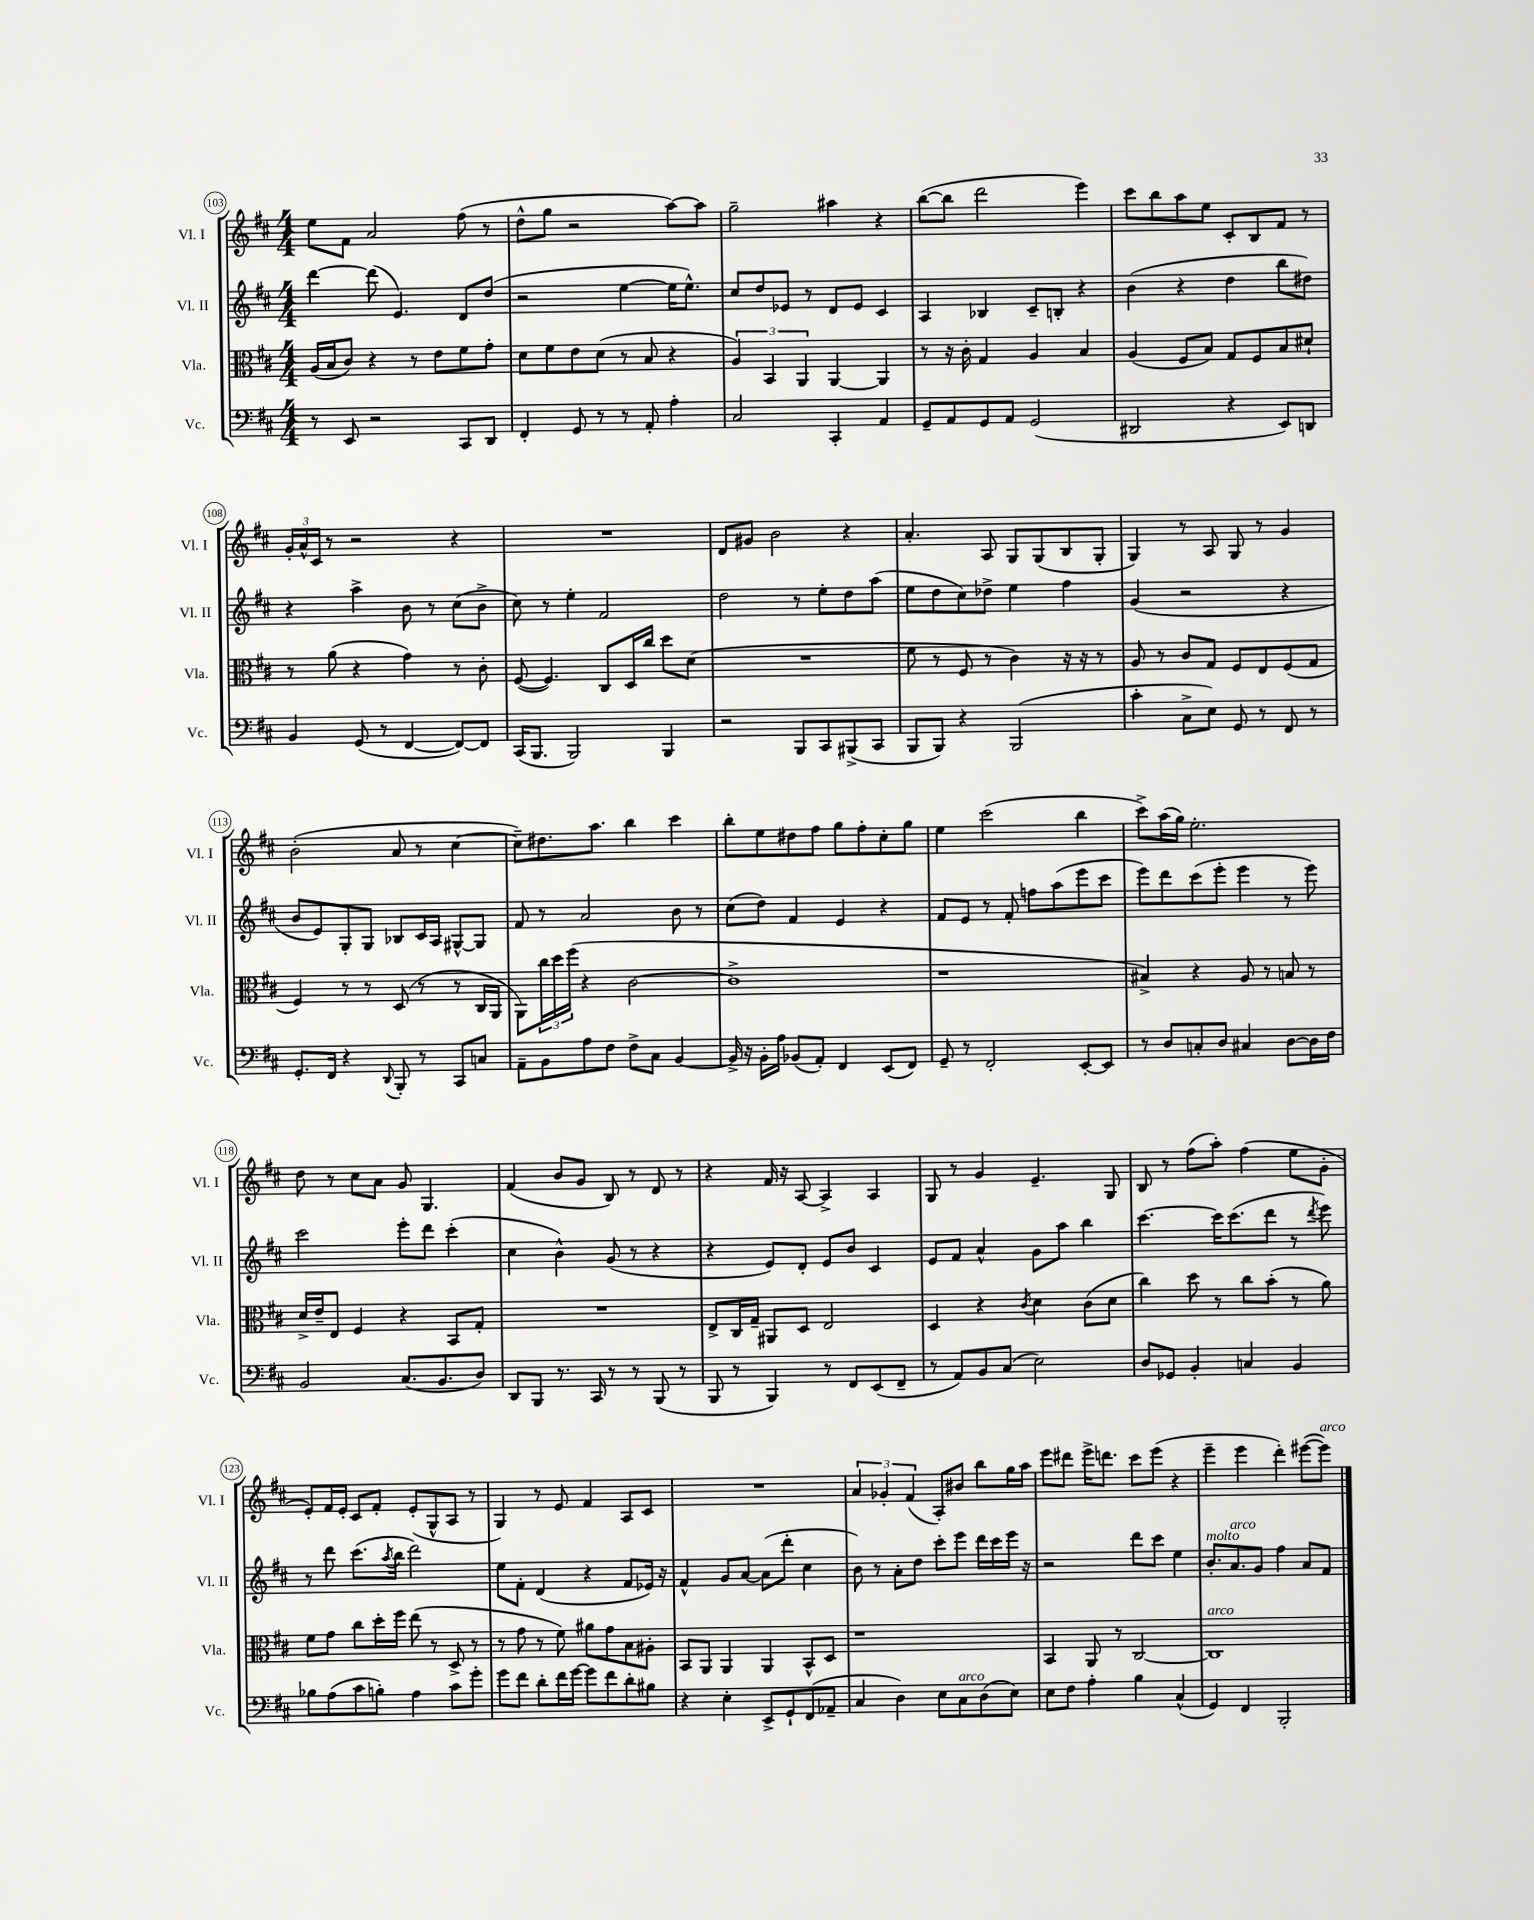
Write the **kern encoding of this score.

**kern	**kern	**kern	**kern
*part4	*part3	*part2	*part1
*staff4	*staff3	*staff2	*staff1
*I"Vc.	*I"Vla.	*I"Vl. II	*I"Vl. I
*I'Vc.	*I'Vla.	*I'Vl. II	*I'Vl. I
*clefF4	*clefC3	*clefG2	*clefG2
*k[f#c#]	*k[f#c#]	*k[f#c#]	*k[f#c#]
*M4/4	*M4/4	*M4/4	*M4/4
=103	=103	=103	=103
8r	(16A/LL	[4ddd\	8ee\L
.	16B/J	.	.
8EE/	8c#/J)	.	8f#\J
2r	4r	(8ddd\]	2a/
.	.	4.e/)	.
.	8r	.	.
.	8e\L	.	.
8CC#/L	8f#\	8d/L	(8ff#\
8DD/J	8g'\J	(8dd/J	8r
=104	=104	=104	=104
4FF#'/	8d\L	2r	8dd^^\L
.	8f#\	.	8gg\J
8GG/	8e\	.	2r
8r	(8d\J	.	.
8r	8r	[4ee\	.
8AA'/	8B/	.	.
4A'\	4r	16ee\KL]	[8aa\L)
.	.	8.ee^^\J)	.
.	.	.	8aa\J]
=105	=105	=105	=105
2C#/	6A/)	8cc#/L	2gg~\
.	.	8dd/	.
.	6BB/	.	.
.	.	8e-X/J	.
.	6AA/	.	.
.	.	8r	.
4CC#'/	[4AA/	8d/L	4aa#X\
.	.	8e-/J	.
4AA/	4AA/]	4c#/	4r
=106	=106	=106	=106
8GG~/L	8r	4A/	([8bb\L
8AA/	16r	.	8bb\J]
.	16c#'\	.	.
8GG/	4G/	4B-X/	2ddd\
8AA/J	.	.	.
(2GG/	4A/	8c#~/L	.
.	.	8Bn'/J	.
.	4B/	4r	4eee\)
=107	=107	=107	=107
2DD#X/	(4A/	(4b\	8ccc#\L
.	.	.	8bb\
.	8F#/L	4r	8aa\
.	8B/J)	.	8ee\J
4r	8G/L	4dd\	8c#'/L
.	8F#/	.	8B/
8EE/L)	8B/	8bb\L	8f#/J
8DDn/J	8d#X`/J	8dd#X\J)	8r
!!LO:LB:g=z
=108	=108	=108	=108
4BB/	8r	4r	24g'/LL
.	.	.	24a^^/
.	.	.	24c#/JJ
.	(8a\	.	8r
(8GG/	4r	4aa^\	2r
8r	.	.	.
[4FF#/	4g\)	8b\	.
.	.	8r	.
8FF#/L_)	8r	(8cc#\L	4r
8FF#/J]	8c#'\	8b^\J	.
=109	=109	=109	=109
(16CC#/KL	([8F#/	8cc#\)	1r
8.BBB/J	.	.	.
.	4.F#/])	8r	.
2BBB/)	.	4ee'\	.
.	8C#/L	2f#/	.
.	16D/L	.	.
.	16cc#/JJ	.	.
4BBB/	8dd\L	.	.
.	(8d\J	.	.
=110	=110	=110	=110
2r	1r	2dd\	8d/L
.	.	.	8g#X/J
.	.	.	2b\
8BBB/L	.	8r	.
8CC#/	.	8ee'\L	.
(8BBB#X^/	.	8dd\	4r
8CC#/J	.	(8aa\J	.
=111	=111	=111	=111
8BBB/L	8f#\	8ee\L	4.a'/
8BBB/J)	8r	8dd\	.
4r	8F#/	8cc#\)	.
.	8r	8dd-X^\J	8A/
(2BBB/	4c#\)	4ee\	8G/L
.	.	.	(8G/
.	16r	4ff#\	8B/
.	16r	.	.
.	8r	.	8G'/J
=112	=112	=112	=112
4c#'\	8A/	(4g/	4G/)
.	8r	.	.
8C#^\L	8c#/L	2r	8r
8E\J)	8G/J	.	8A/
8GG/	8F#/L	.	8G/
8r	8E/	.	8r
8FF#/	(8F#/	4r	4g/
8r	8G/J	.	.
!!LO:LB:g=z
=113	=113	=113	=113
8.GG'/L	4F#/)	8b/L	(2b'\
.	.	8e/)	.
16FF#/Jk	.	.	.
4r	8r	8G'/	.
.	8r	8G/J	.
8qqDD/	.	.	.
8BBB'/	(8D/	8B-X/L	8a/
8r	8r	16c#/L	8r
.	.	16A/JJ	.
8CC#/L	8r	[8G#X^^/L	[4cc#\
8Cn/J	16C#/LL	8G#/J]	.
.	16AA/JJ	.	.
=114	=114	=114	=114
8AA~\L	8AA\L)	8f#/	8cc#~\L])
8BB\	24cc#\L	8r	8.dd#X\
.	24dd\	.	.
.	(24ff#\JJ	.	.
8A\	4r	2a/	.
.	.	.	8.aa\J
8F#\J	.	.	.
8F#^\L	[2c#\	.	4bb\
8C#\J	.	.	.
[4BB/	.	8b\	4ccc#\
.	.	8r	.
=115	=115	=115	=115
16BB^/]	1c#^]	(8cc#\L	8bb'\L
16r	.	.	.
16BB'\LL	.	8dd\J)	8ee\
16A\JJ	.	.	.
(8BB-X/L	.	4f#/	8dd#X\
8AA'/J)	.	.	8ff#\J
4FF#/	.	4e/	8gg\L
.	.	.	8ff#'\
(8EE/L	.	4r	8cc#'\
8FF#/J)	.	.	8gg\J
=116	=116	=116	=116
8GG~/	1r	8f#/L	4ee\
8r	.	8e/J	.
2FF#'/	.	8r	(2ccc#\
.	.	8f#'/	.
.	.	8ffn\L	.
.	.	(8aa\	.
[8EE'/L	.	8eee\	4bb\
8EE/J]	.	8ccc#\J	.
=117	=117	=117	=117
8r	4B#X^/)	8eee\L)	8ccc#^\L)
8D/L	.	8ddd\	(16aa\L
.	.	.	16gg\JJ)
8Cn'/	4r	(8ccc#\	2.ee'\
8D/J	.	8eee'\J	.
4C#X/	8A/	4eee\	.
.	8r	.	.
[8D\L	8Bn/	8r	.
16D\L]	8r	8eee\)	.
16F#\JJ	.	.	.
!!LO:LB:g=z
=118	=118	=118	=118
2BB/	16d^/LL	2ccc#\	8dd\
.	16e~/J	.	.
.	8E/J	.	8r
.	4F#/	.	8cc#\L
.	.	.	8a\J
(8.C#/L	4r	8eee'\L	8g/
.	.	8ddd\J	4.G/
8.BB/	.	.	.
.	8BB/L	(4ccc#'\	.
8D/J)	8G'/J	.	.
=119	=119	=119	=119
8DD/L	1r	4cc#\	(4f#/
8BBB/J	.	.	.
8.r	.	4b^^\)	8b/L
.	.	.	8g/J
16CC#/	.	.	.
8r	.	(8g/	8B/)
8r	.	8r	8r
(8BBB/	.	4r	8d/
8r	.	.	8r
=120	=120	=120	=120
8BBB/	8E^/L	4r	4r
8r	16C#/L	.	.
.	16G~/JJ	.	.
4BBB/)	8AA#X/L	8e/L)	16f#/
.	.	.	16r
.	8D/J	8d'/J	[8A/
8r	2E/	8e/L	4A^/]
8FF#/L	.	8b/J	.
(8EE/	.	4c#/	4A/
8FF#~/J	.	.	.
=121	=121	=121	=121
8r	4D/	8e/L	8G/
8AA/L)	.	8f#/J	8r
8BB/	4r	4a^^/	4g/
(8C#/J	.	.	.
.	8qc#/	.	.
2E\)	4d\	8g\L	4.e~/
.	.	8aa\J	.
.	(8c#\L	4bb\	.
.	8d\J	.	8G/
=122	=122	=122	=122
8D/L	4cc#\)	[4.ccc#\	8B/
8GG-X/J	.	.	8r
4BB'/	8dd\	.	(8ff#\L
.	8r	16ccc#\KL]	8aa'\J)
.	.	(8.ccc#\	.
4Cn/	8cc#\L	.	(4ff#\
.	(8b'\J	8ddd\J	.
4BB/	8r	8r	8ee\L
.	.	8qddd/	.
.	8a\)	8eee\)	8g'\J
!!LO:LB:g=z
=123	=123	=123	=123
8B-X\L	8f#\L	8r	8e'/L)
(8A\	8g\J	8ddd\	16f#/L
.	.	.	16e'/JJ
8c#\	8cc#\L	(8.ccc#\L	8c#/L
8Bn'\J)	16dd'\L	.	8f#'/J
.	.	8qaa/	.
.	16ff#\JJ	16bb\Jk	.
4A\	(8ee\	2ddd\)	(8e'/L
.	8r	.	8G^^/
8c#\L	8D^/	.	8A/J
8g'\J	8r	.	8r
=124	=124	=124	=124
8g\L	8r	8ee\L	4G/)
8f#\J	8g\	8f#'\J	.
8d'\L	8r	(4d/	8r
16f#\L	8f#\)	.	8e/
[16g\JJ	.	.	.
8g\L]	8a#X\L	4r	4f#/
8f#\	8g\	.	.
8d'\	8B\	8f#/L	8A/L
8B#X\J	8A#X'\J	16e-X/Jk)	8c#/J
.	.	16r	.
=125	=125	=125	=125
4r	8BB/L	4f#^^/	1r
.	8AA/J	.	.
4E'\	4AA/	8g/L	.
.	.	[8a/J	.
8EE^/L	4AA/	(8a\L]	.
8GG`/	.	8ddd'\J	.
(8FF#/	8BB^^/L	4cc#\	.
8AA-X~/J	8D/J	.	.
=126	=126	=126	=126
4C#/	1r	8b\)	6a/
.	.	8r	.
.	.	.	6g-X'/
4D\)	.	8a'\L	.
.	.	.	(6f#/
.	.	8dd\J	.
8E\L	.	8ccc#'\L	8A'/L)
!LO:TX:a:i:t=arco	!	!	!
8C#\	.	8eee\J	8b#X/J
(8D\	.	16ddd\LL	8bb\L
.	.	16ccc#\	.
8E\J)	.	16eee\JJ	16gg\L
.	.	16r	16aa\JJ
=127	=127	=127	=127
8E\L	4BB/	2r	8eee\L
8F#\J	.	.	8ddd#X\J
4A'\	8AA/	.	16eee^\KL
.	.	.	8.dddn\J
.	8r	.	.
4B\	[2C#/	8ddd\L	8ccc#\L
.	.	8ccc#\J	(8eee\J
(4C#^^/	.	4ee\	4r
=128	=128	=128	=128
!	!	!LO:TX:a:i:t=molto	!
!	!LO:TX:a:i:t=arco	!	!
4GG/)	1C#]	8.b'/L	4eee~\
!	!	!LO:TX:a:i:t=arco	!
.	.	8.a/	.
4FF#/	.	.	4eee\
.	.	8g/J	.
2BBB'/	.	4ff#\	4ddd'\)
.	.	8a/L	([8eee#X\L
!	!	!	!LO:TX:a:i:t=arco
.	.	8f#/J	8eee#\J])
==	==	==	==
*-	*-	*-	*-
